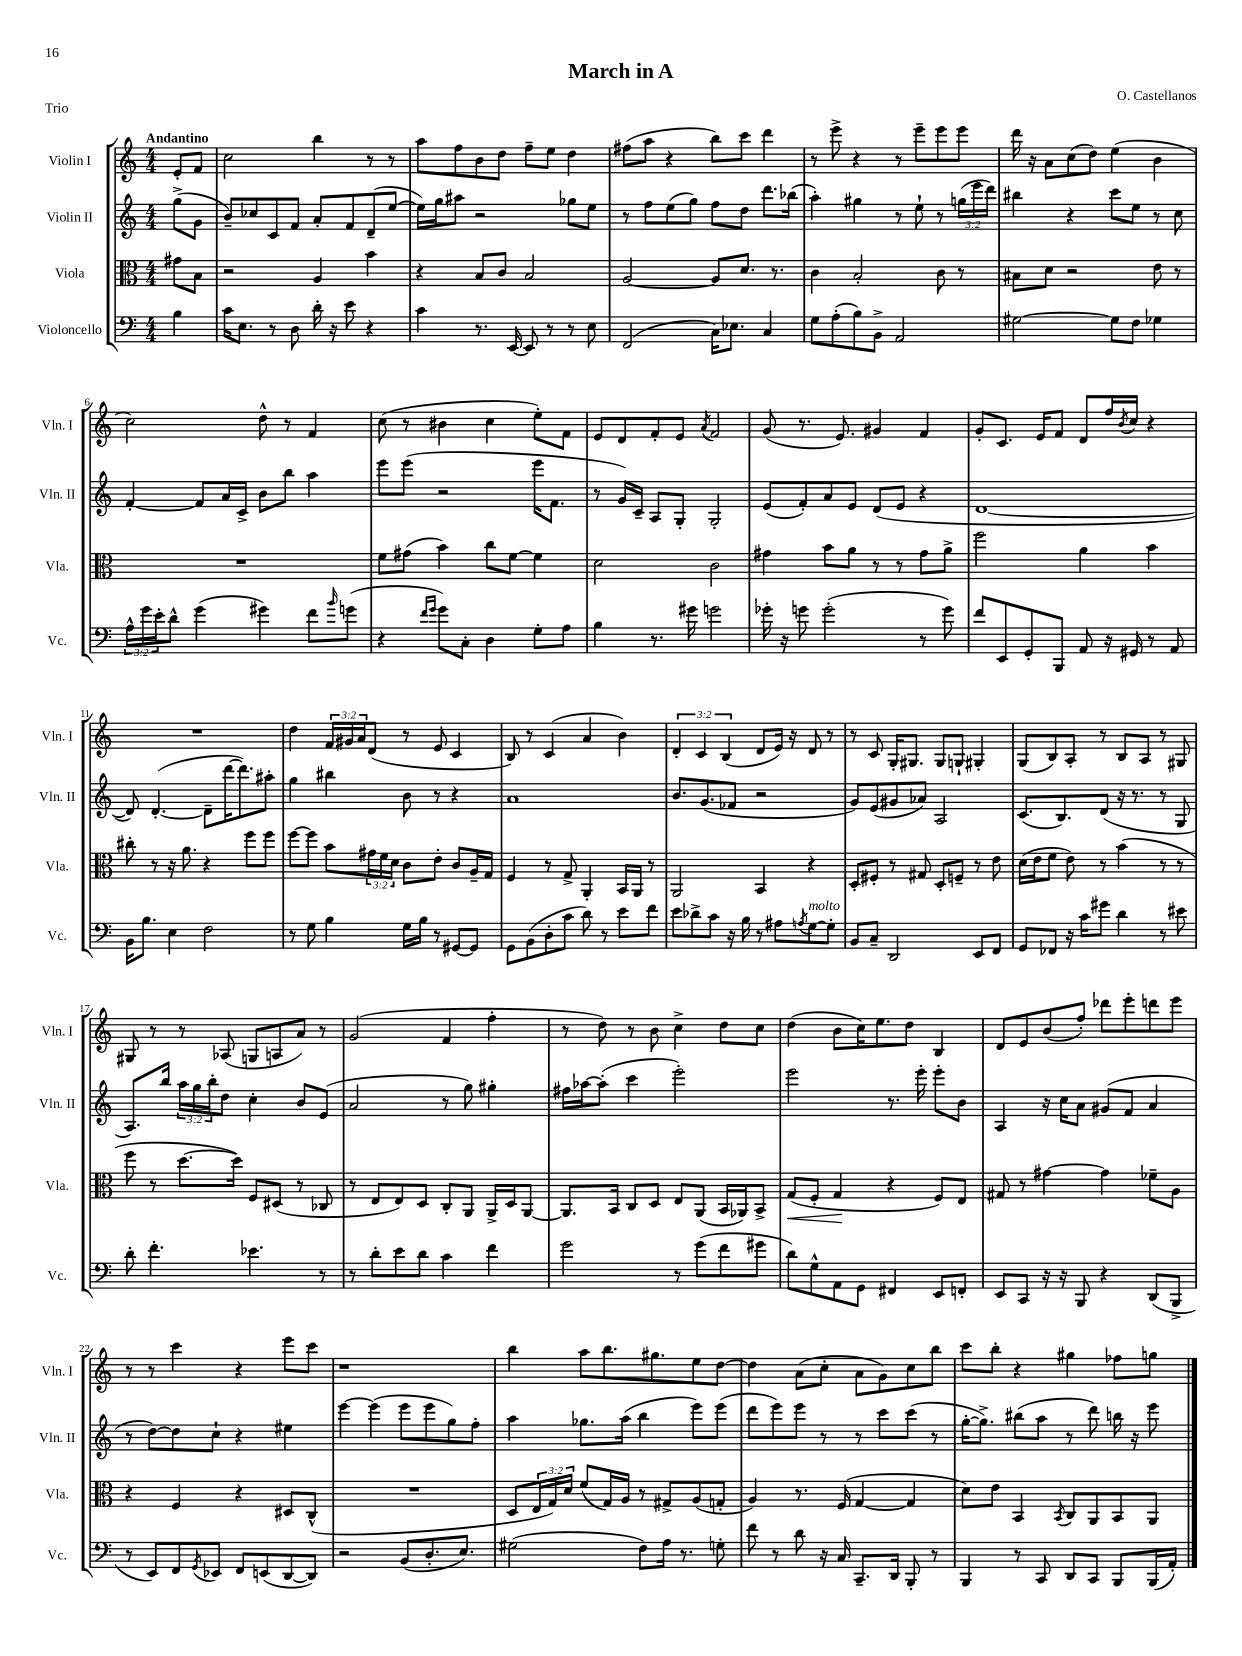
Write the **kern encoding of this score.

**kern	**kern	**kern	**kern
*staff4	*staff3	*staff2	*staff1
*clefF4	*clefC3	*clefG2	*clefG2
*k[]	*k[]	*k[]	*k[]
*M4/4	*M4/4	*M4/4	*M4/4
4B	8g#	(8gg^	8e'
.	8B	8g	8f
=	=	=	=
16c	2r	8b~)	2cc
8.E	.	.	.
.	.	8cc-	.
8r	.	8c	.
8D	.	8f	.
16d'	4A	8a'	4bb
16r	.	.	.
8e	.	8f	.
4r	4b	(8d~	8r
.	.	[8ee	8r
=	=	=	=
4c	4r	16ee])	8aa
.	.	16gg	.
.	.	8aa#	8ff
8.r	8B	2r	8b
.	8c	.	8dd
[16EE	.	.	.
8EE]	2B	.	8ff~
8r	.	.	8ee
8r	.	8gg-	4dd
8E	.	8ee	.
=	=	=	=
(2FF	[2A	8r	(8ff#
.	.	8ff	8aa
.	.	(8ee	4r
.	.	8gg)	.
16C)	8A]	8ff	8bb)
8.E-	.	.	.
.	8.d	8dd	8ccc
4C	.	8.ddd	4ddd
.	8.r	.	.
.	.	(16bb-	.
=	=	=	=
8G	4c	4aa')	8r
(8A'	.	.	8eee^
8B)	2B'	4gg#	4r
8BB^	.	.	.
2AA	.	8r	8r
.	.	8ee`	8eee~
.	8c	8r	8eee
.	8r	(24gg	8eee
.	.	24eee	.
.	.	24ddd)	.
=	=	=	=
[2G#	8B#	4bb#	16ddd
.	.	.	16r
.	8d	.	8a
.	2r	4r	(8cc
.	.	.	8dd)
8G#]	.	8ccc	(4ee
8F	.	8ee	.
4G-	8e	8r	4b
.	8r	8cc	.
=	=	=	=
24A^^	1r	[4f'	2cc)
24g	.	.	.
24e'	.	.	.
8d^^	.	.	.
(4g	.	8f]	.
.	.	16a	.
.	.	16c^	.
4g#)	.	8b	8dd^^
.	.	8bb	8r
8f	.	4aa	4f
16qqb	.	.	.
(8g	.	.	.
=	=	=	=
4r	8f	8eee	(8cc
.	(8g#	(8eee	8r
16qqf	.	.	.
16qqg	.	.	.
8g)	4b)	2r	4b#
8C'	.	.	.
4D	8cc	.	4cc
.	[8f	.	.
8G'	4f]	16eee	8ee')
.	.	8.f	.
8A	.	.	8f
=	=	=	=
4B	2d	8r	8e
.	.	16g)	8d
.	.	16c~	.
8.r	.	8A	8f'
.	.	8G'	8e
16g#	.	.	.
.	.	.	8qa
2g	2c	2G'	2f
=	=	=	=
16g-'	4g#	(8e	(8g
16r	.	.	.
8g	.	8f')	8.r
(2g'	8b	8a	.
.	.	.	8.e)
.	8a	8e	.
.	8r	(8d	4g#
.	8r	8e	.
8r	8g#	4r	4f
8g)	8a^	.	.
=	=	=	=
8f	2ff	[1d	8g'
8EE	.	.	8.c
8GG'	.	.	.
.	.	.	16e
8BBB	.	.	8f
8AA	4a	.	8d
16r	.	.	16ff
.	.	.	8qb
16GG#	.	.	16cc
8r	4b	.	4r
8AA	.	.	.
=	=	=	=
16BB	8cc#'	8d])	1r
8.B	.	.	.
.	8r	([4.d'	.
4E	16r	.	.
.	8.a	.	.
2F	4r	8d~]	.
.	.	[16ddd	.
.	.	8.ddd])	.
.	8ff	.	.
.	8ff	8aa#'	.
=	=	=	=
8r	[8ff	4gg	4dd
8G	8ff]	.	.
4B	8b	4bb#	24f
.	.	.	24g#
.	.	.	24a
.	24g#	.	(8d
.	24f	.	.
.	24d	.	.
16G	8c	8b	8r
16B	.	.	.
8r	8e'	8r	8e
[8GG#	8c	4r	4c
8GG#]	16A~	.	.
.	16G	.	.
=	=	=	=
8GG	4F	1a	8B)
(8BB	.	.	8r
8D'	8r	.	(4c
8c	8G^	.	.
8d)	4AA'	.	4a
8r	.	.	.
8e	16BB	.	4b)
.	16AA	.	.
8f	8r	.	.
=	=	=	=
8e	2AA	8.b	6d'
8d-^	.	.	.
.	.	.	6c
.	.	(8.g	.
8c	.	.	.
.	.	.	(6B
16r	.	8f-	.
16B	.	.	.
8r	4BB	2r	8d
8A#	.	.	16e)
.	.	.	16r
8qA	.	.	.
[8G	4r	.	8d
8G']	.	.	8r
=	=	=	=
8BB	8D'	8g)	8r
8C~	8F#'	(8e	8c
2DD	8r	8g#	16G'
.	.	.	8.G#
.	8G#	8a-)	.
.	8D'	2A	8G#
.	8F~	.	8G`
8EE	8r	.	4G#'
8FF	8e	.	.
=	=	=	=
8GG	(16d	(8.c	(8G
.	16e	.	.
8FF-	8f	.	8B)
.	.	8.B)	.
16r	8e)	.	8A'
16c	.	.	.
8g#	8r	(8d	8r
4d	(4b	16r	8B
.	.	8.r	.
.	.	.	8A
8r	8r	8r	8r
8e#	8r	8G	8G#
=	=	=	=
8d'	8ff	8.A)	8G#
4.f'	8r	.	8r
.	.	16bb	.
.	[8.dd	24aa	8r
.	.	24gg	.
.	.	24bb'	.
.	.	8dd	(8A-
.	16dd])	.	.
4.e-	8F	4cc'	8G
.	(8D#	.	8A
.	8r	8b	8a)
8r	8C-	(8e	8r
=	=	=	=
8r	8r	2a	(2g
8d'	8E	.	.
8e	8E)	.	.
8d	8D	.	.
4c	8C'	8r	4f
.	8AA	8gg)	.
4f	16AA^	4gg#'	4ff'
.	16D	.	.
.	[8AA	.	.
=	=	=	=
2g	8.AA]	16ff#	8r
.	.	[16aa-	.
.	.	(8aa-']	8dd)
.	16BB	.	.
.	8C	4ccc	8r
.	8D	.	8b
8r	8E	2eee')	4cc^
(8g	(8AA	.	.
8f	16BB	.	8dd
.	16AA-)	.	.
8g#	8BB^	.	8cc
=	=	=	=
8d)	(8G	2eee	(4dd
8G^^	8F'	.	.
8AA	4G	.	8b
8GG	.	.	16cc)
.	.	.	8.ee
4FF#	4r	8.r	.
.	.	.	8dd
.	.	16eee'	.
8EE	8F)	8eee'	4B
8FF'	8E	8b	.
=	=	=	=
8EE	8G#	4A	8d
8CC	8r	.	8e
16r	[4g#	16r	(8b
16r	.	16cc	.
8BBB	.	8a	8ff')
4r	4g#]	(8g#	8ddd-
.	.	8f	8eee'
(8DD	8f-~	4a	8ddd
8BBB^	8A	.	8eee
=	=	=	=
8r	4r	8r	8r
8EE)	.	[8dd)	8r
8FF	4F	8dd]	4ccc
8qGG	.	.	.
8EE-	.	8cc`	.
8FF	4r	4r	4r
(8EE	.	.	.
[8DD	8D#	4ee#	8eee
8DD])	(8C^^	.	8ccc
=	=	=	=
2r	1r	[4eee	1r
.	.	(4eee]	.
(8BB	.	8eee	.
8.D'	.	8eee	.
.	.	8gg)	.
8.E)	.	.	.
.	.	8ff'	.
=	=	=	=
(2G#	8D	4aa	4bb
.	24E	.	.
.	24G)	.	.
.	24d	.	.
.	(8f	8.gg-	8aa
.	16G)	.	8.bb
.	16A	(16aa	.
8F)	8r	4bb	.
.	.	.	8.gg#
16A	8G#^	.	.
8.r	.	.	.
.	(8A	8eee)	8ee
8G'	8G'	(8eee	[8dd
=	=	=	=
8f	4A)	8ddd	4dd]
8r	.	8eee)	.
8d	8.r	8eee	(8a
16r	.	8r	8cc'
16C	(16F	.	.
8.CC~	[4G	8r	8a
.	.	8ccc	8g)
16DD	.	.	.
8BBB'	4G]	(8ccc	8cc
8r	.	8r	8bb
=	=	=	=
4BBB	8d)	[16gg'	8ccc
.	.	8.gg^])	.
.	8e	.	8bb'
8r	4BB	(8bb#	4r
8CC	.	8aa	.
.	8qBB	.	.
8DD	8C	8r	4gg#
8CC	8AA	8ddd)	.
8BBB	8BB	16bb	8ff-
.	.	16r	.
(16BBB	8AA	8eee	8gg
16AA')	.	.	.
==	==	==	==
*-	*-	*-	*-
